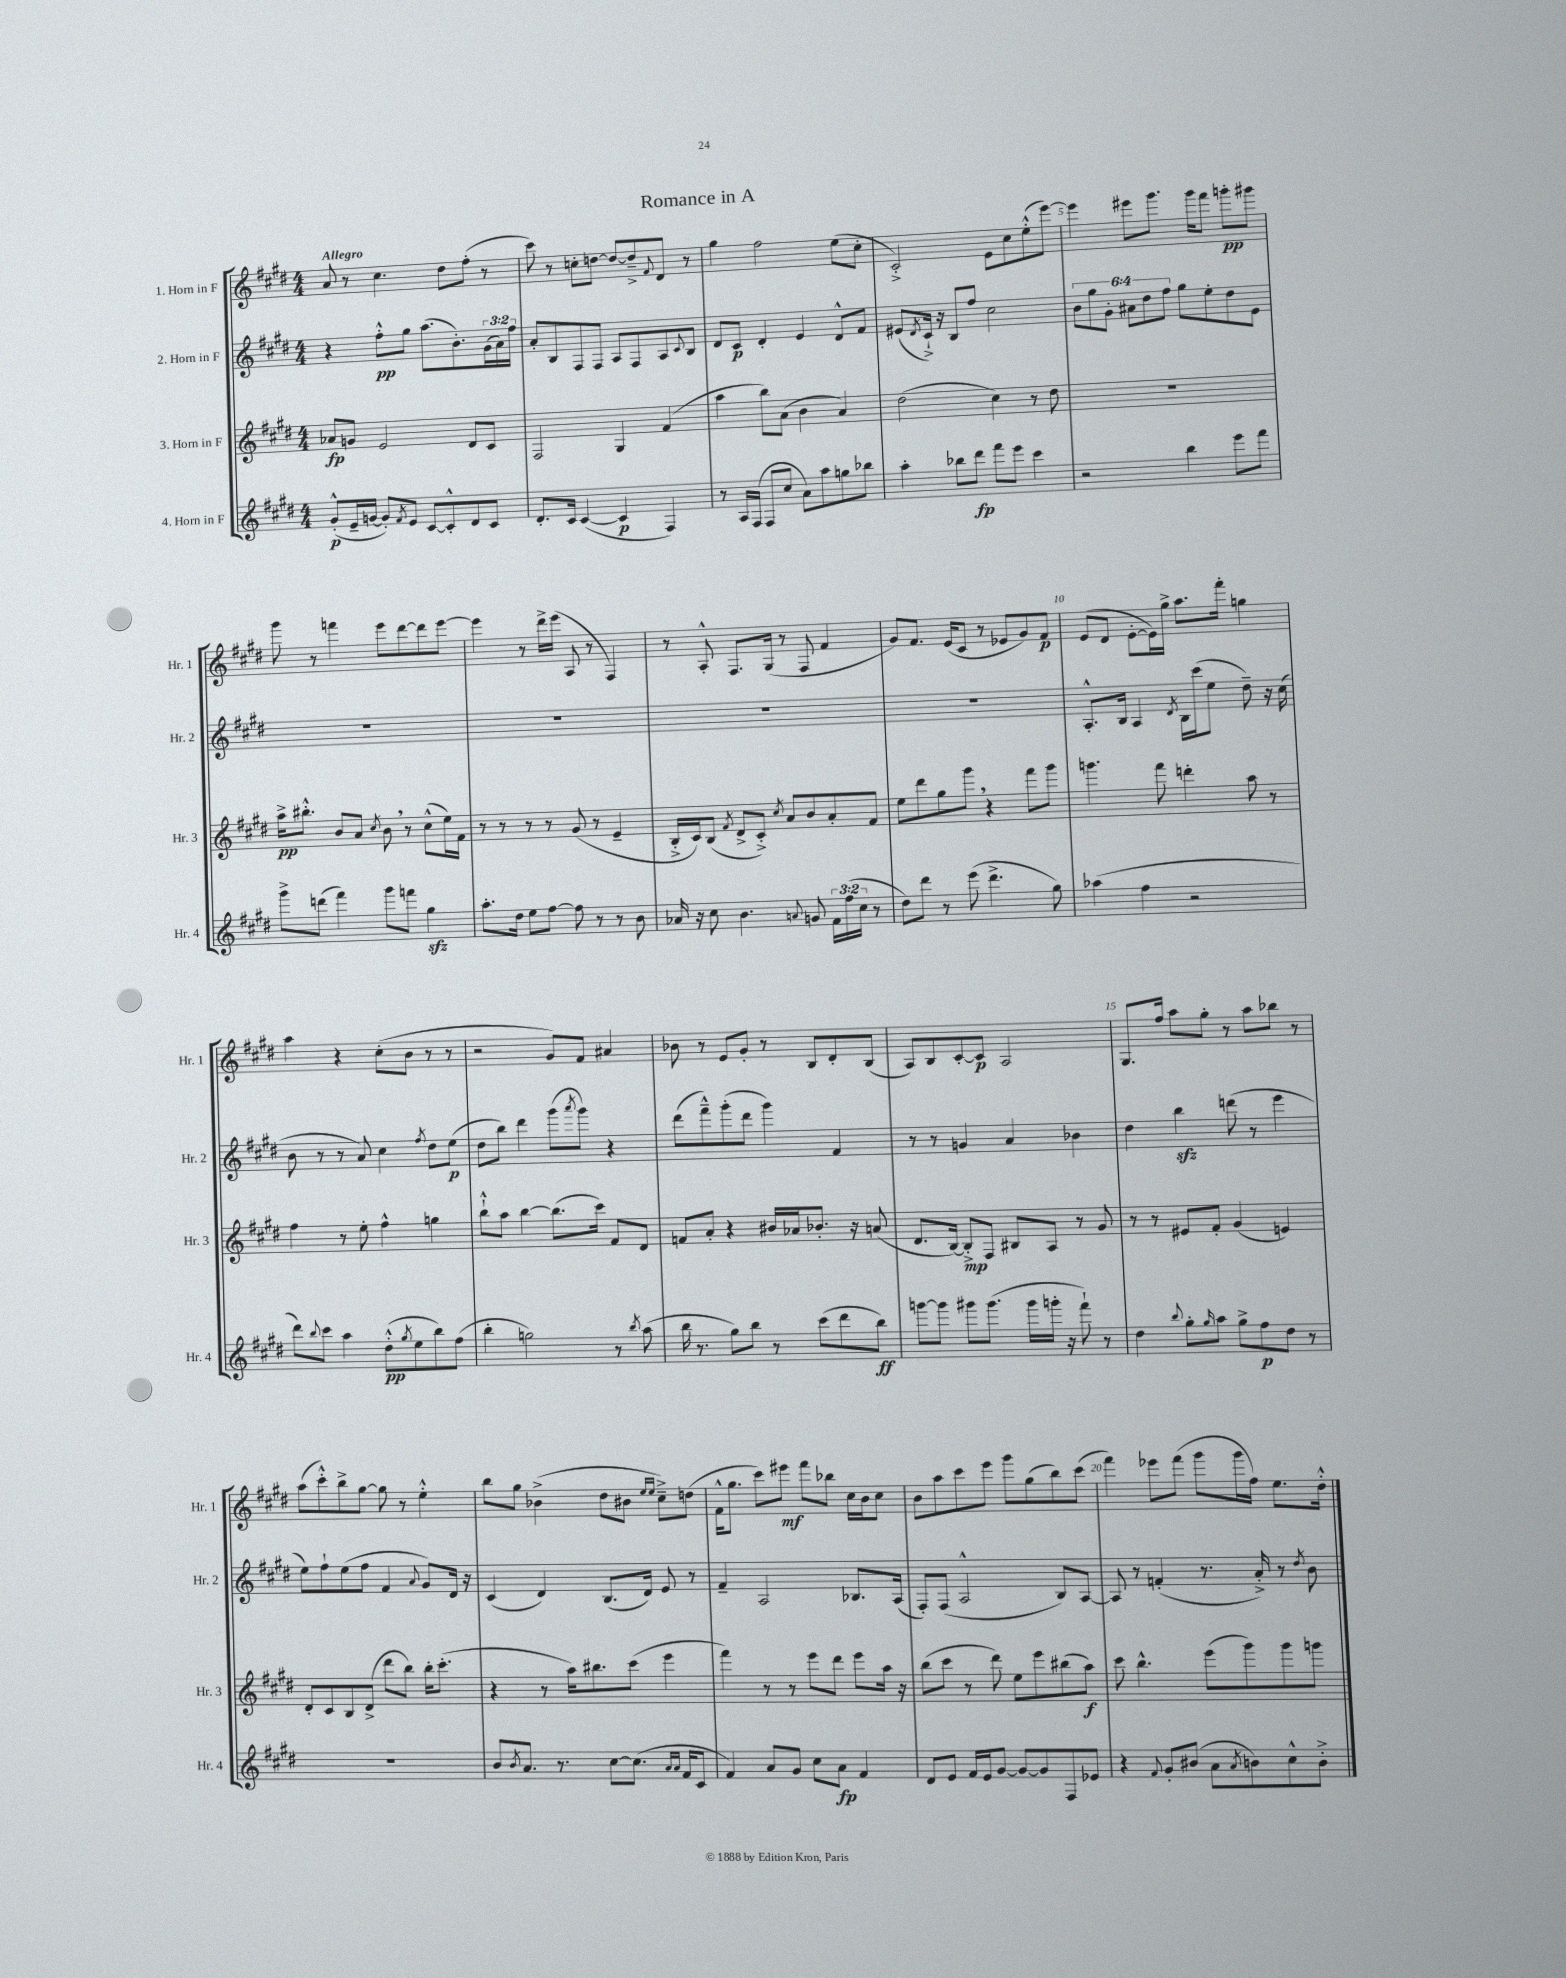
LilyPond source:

\header { title = "Romance in A" }
<<
\new StaffGroup <<
\new Staff = "s0" \with { instrumentName = "1. Horn in F" shortInstrumentName = "Hr. 1" } {
    \clef treble \key e \major \numericTimeSignature \time 4/4 \tempo "Allegro"
    a'8 r8 cis''4. dis''8 fis''8-.( r8 |
    cis'''8) r8 c''8-. d''8~ d''8~ d''8---> \appoggiatura { fis'8 } dis'8 r8 |
    gis''4 fis''2 e''8( cis''8-. |
    cis'2-.->) e'8 cis''8 e''8-.-^( e'''8~) |
    e'''4 eis'''8 gis'''8. gis'''16 fis'''8 g'''8-.\pp gis'''8 |
    gis'''8 r8 f'''4 e'''8 dis'''8~ dis'''8 e'''8~ |
    e'''4 r8 dis'''16-> e'''16( a8 r8 fis4) |
    r8 a8-.-^ fis8. gis16( r8 fis8 fis'4 |
    gis'8) fis'8. e'16( cis'8 r8 ees'8 gis'8) fis'8\p |
    e'8( dis'8 e'8~-. e'16) gis''16-> a''8. fis'''16-. g''4 |
    a''4 r4 cis''8-.( b'8 r8 r8 |
    r2 gis'8) fis'8 ais'4 |
    bes'8 r8 e'8 gis'8-. r8 b8 dis'8-. b8( |
    a8) b8 cis'8~-. cis'8\p a2 |
    gis8. fis''16 a''8 gis''8-. r8 a''8 bes''8 r8 |
    a''8( cis'''8-.-^) b''8-> gis''8~ gis''8 r8 e''4-.-^ |
    b''8 gis''8 bes'4->( dis''8 bis'8 \grace { e''16 e''16 } cis''8--->) d''8( |
    fis'16-^ gis''8. cis'''8) eis'''8\mf fis'''8 bes''8 cis''16 b'16 cis''8 |
    b'8 a''8 cis'''8 e'''8 gis'''8 gis''8( b''8) cis'''8( |
    fis'''4) ees'''8 fis'''8( gis'''8 gis'''16 fis''16) e''8. dis''16-.-^ \bar "|." |
}
\new Staff = "s1" \with { instrumentName = "2. Horn in F" shortInstrumentName = "Hr. 2" } {
    \clef treble \key e \major \numericTimeSignature \time 4/4 \override Staff.TupletNumber.text = #tuplet-number::calc-fraction-text
    r4 fis''8-.-^\pp gis''8 a''8.( b'8.-.) \tuplet 3/2 { gis'16( a'16) fis''16 } |
    a'8-. b8 fis8 fis8 a8 fis8 a8 \appoggiatura { cis'8 } b8 |
    dis'8 cis'8\p dis'4-. e'4 dis'8-^ fis'8 |
    eis'8( \acciaccatura { dis'8 } cis'16-!->) r16 b8 fis''8 cis''2 |
    \tuplet 6/4 { b'8 gis''8 gis'8-. ais'8 dis''8 fis''8 } gis''8 e''8-. dis''8 e'8 |
    R1 |
    R1 |
    R1 |
    R1 |
    a8.-.-^ b16 a4 \acciaccatura { dis'8 } b16 cis'''16( e''8 dis''8--) r16 cis''16( |
    b'8 r8 r8 a'8) cis''4 \acciaccatura { fis''8 } dis''8 e''8\p( |
    dis''8 b''8) dis'''4 gis'''8( \acciaccatura { a'''8 } gis'''8) r4 |
    dis'''8( fis'''8---^) gis'''8-.( dis'''8 gis'''4) fis'4 |
    r8 r8 g'4 a'4 bes'4 |
    dis''4 b''4\sfz d'''8( r8 e'''4 |
    e''8) fis''8-! e''8( fis''8 fis'4 \appoggiatura { a'8 } gis'8) dis'16 r16 |
    cis'4( dis'4) b8.( dis'16) e'8 r8 |
    fis'4-- a2 bes8. a16( |
    fis8-.) fis8( a2-^ b8) a8~ |
    a8 r8 f'4-.( r8. a'16-.->) r8 \acciaccatura { dis''8 } b'8 \bar "|." |
}
\new Staff = "s2" \with { instrumentName = "3. Horn in F" shortInstrumentName = "Hr. 3" } {
    \clef treble \key e \major \numericTimeSignature \time 4/4
    aes'8\fp g'8 e'2 dis'8 cis'8 |
    fis2 gis4 fis'4( |
    a''4 b''8) a'8( b'4 a'4) |
    dis''2( cis''4) r8 dis''8 |
    R1 |
    a''16->\pp bis''8.-.-^ b'8 a'8 \acciaccatura { cis''8 } b'8 \breathe r8 cis''8-^( e''16) fis'16 |
    r8 r8 r8 r8 gis'8( r8 e'4-- |
    b16-.-> cis'16) b8( \acciaccatura { fis'8 } dis'8-> cis'8-.->) \acciaccatura { cis''8 } a'8 b'8 a'8-. fis'8 |
    e''8 dis'''8 gis''8 gis'''8 \breathe r4 fis'''8 gis'''8 |
    g'''4. fis'''8 d'''4-. a''8 r8 |
    fis''4 r8 e''8-. fis''4-^ g''4 |
    b''8-!-^ a''8 b''4~ b''8.( cis'''16) fis'8 dis'8 |
    f'8 a'8-. r4 bis'16 aes'16 bes'8.-. r16 a'8( |
    dis'8. b16~) b8-.->\mp fis8 bis8 a8 r8 gis'8 |
    r8 r8 eis'8 fis'8-. gis'4( e'4) |
    dis'8-. cis'8 b8 dis'8->( dis'''8 b''8) b''16-. cis'''8.-.( |
    r4 r8 a''16) bis''8. cis'''8( e'''4 |
    fis'''4) r8 r8 e'''8 dis'''8 e'''8 a''16 r16 |
    b''8( cis'''8 r8 dis'''8) e''8 e'''8 bis''8( a''8\f) |
    cis'''8 b''4.-^ e'''8( gis'''8) gis'''8 g'''8 \bar "|." |
}
\new Staff = "s3" \with { instrumentName = "4. Horn in F" shortInstrumentName = "Hr. 4" } {
    \clef treble \key e \major \numericTimeSignature \time 4/4 \override Staff.TupletNumber.text = #tuplet-number::calc-fraction-text
    gis'8-.-^\p( e'16-- g'16~ g'8-.) \acciaccatura { fis'8 } e'8 cis'8~ cis'8-.-^ dis'8 cis'8 |
    dis'8.-. cis'16 cis'4~( cis'4\p fis4) |
    r8 a16 fis16( fis8 cis''8 a'8) a''8 g''8 bes''8 |
    a''4-. bes''8 dis'''8\fp fis'''8 e'''8 cis'''4 |
    r2 b''4 e'''8 fis'''8 |
    gis'''8-> d'''8( fis'''4) gis'''8 f'''8 gis''4\sfz |
    a''8.-. dis''16 e''8 fis''8~ fis''8 r8 r8 b'8 |
    aes'16 r16 cis''8 b'4. \appoggiatura { a'8 } g'8 \tuplet 3/2 { fis'16 fis''16( cis''16 } r8 |
    dis''8) dis'''8 r8 e'''8( dis'''4.-> gis''8) |
    aes''4( fis''4 r2 |
    dis'''8) \appoggiatura { b''8 } cis'''8 a''4 dis''8-.-^\pp( \acciaccatura { gis''8 } e''8 b''8) fis''8( |
    b''4-. g''2) r8 \acciaccatura { b''8 } a''8( |
    b''16 r8. gis''8) b''8 r8 cis'''8( dis'''8 b''8\ff) |
    g'''8~ g'''8 gis'''8 gis'''8.( gis'''16 g'''16-. r16 fis'''8-!) r8 |
    dis''4 \appoggiatura { b''8 } gis''8-. \grace { gis''16 } a''8 gis''8-> fis''8\p dis''8 r8 |
    R1 |
    b'8 \acciaccatura { b'8 } a'8. r8. cis''8~ cis''8.( \grace { a'16 a'16 } fis'16 cis'8 |
    fis'4) a'8 gis'8 cis''8 a'8\fp fis'4 |
    dis'8 e'8 fis'16 e'16 gis'8~ gis'8~ gis'8 fis8 ees'8 |
    r4 \appoggiatura { fis'8 } gis'8-. bis'8( a'8 \acciaccatura { a'8 } b'8) cis''8-^ b'8-.-> \bar "|." |
}
>>
>>
\layout { \context { \Score \override BarNumber.break-visibility = ##(#f #t #t) barNumberVisibility = #(every-nth-bar-number-visible 5) } }
